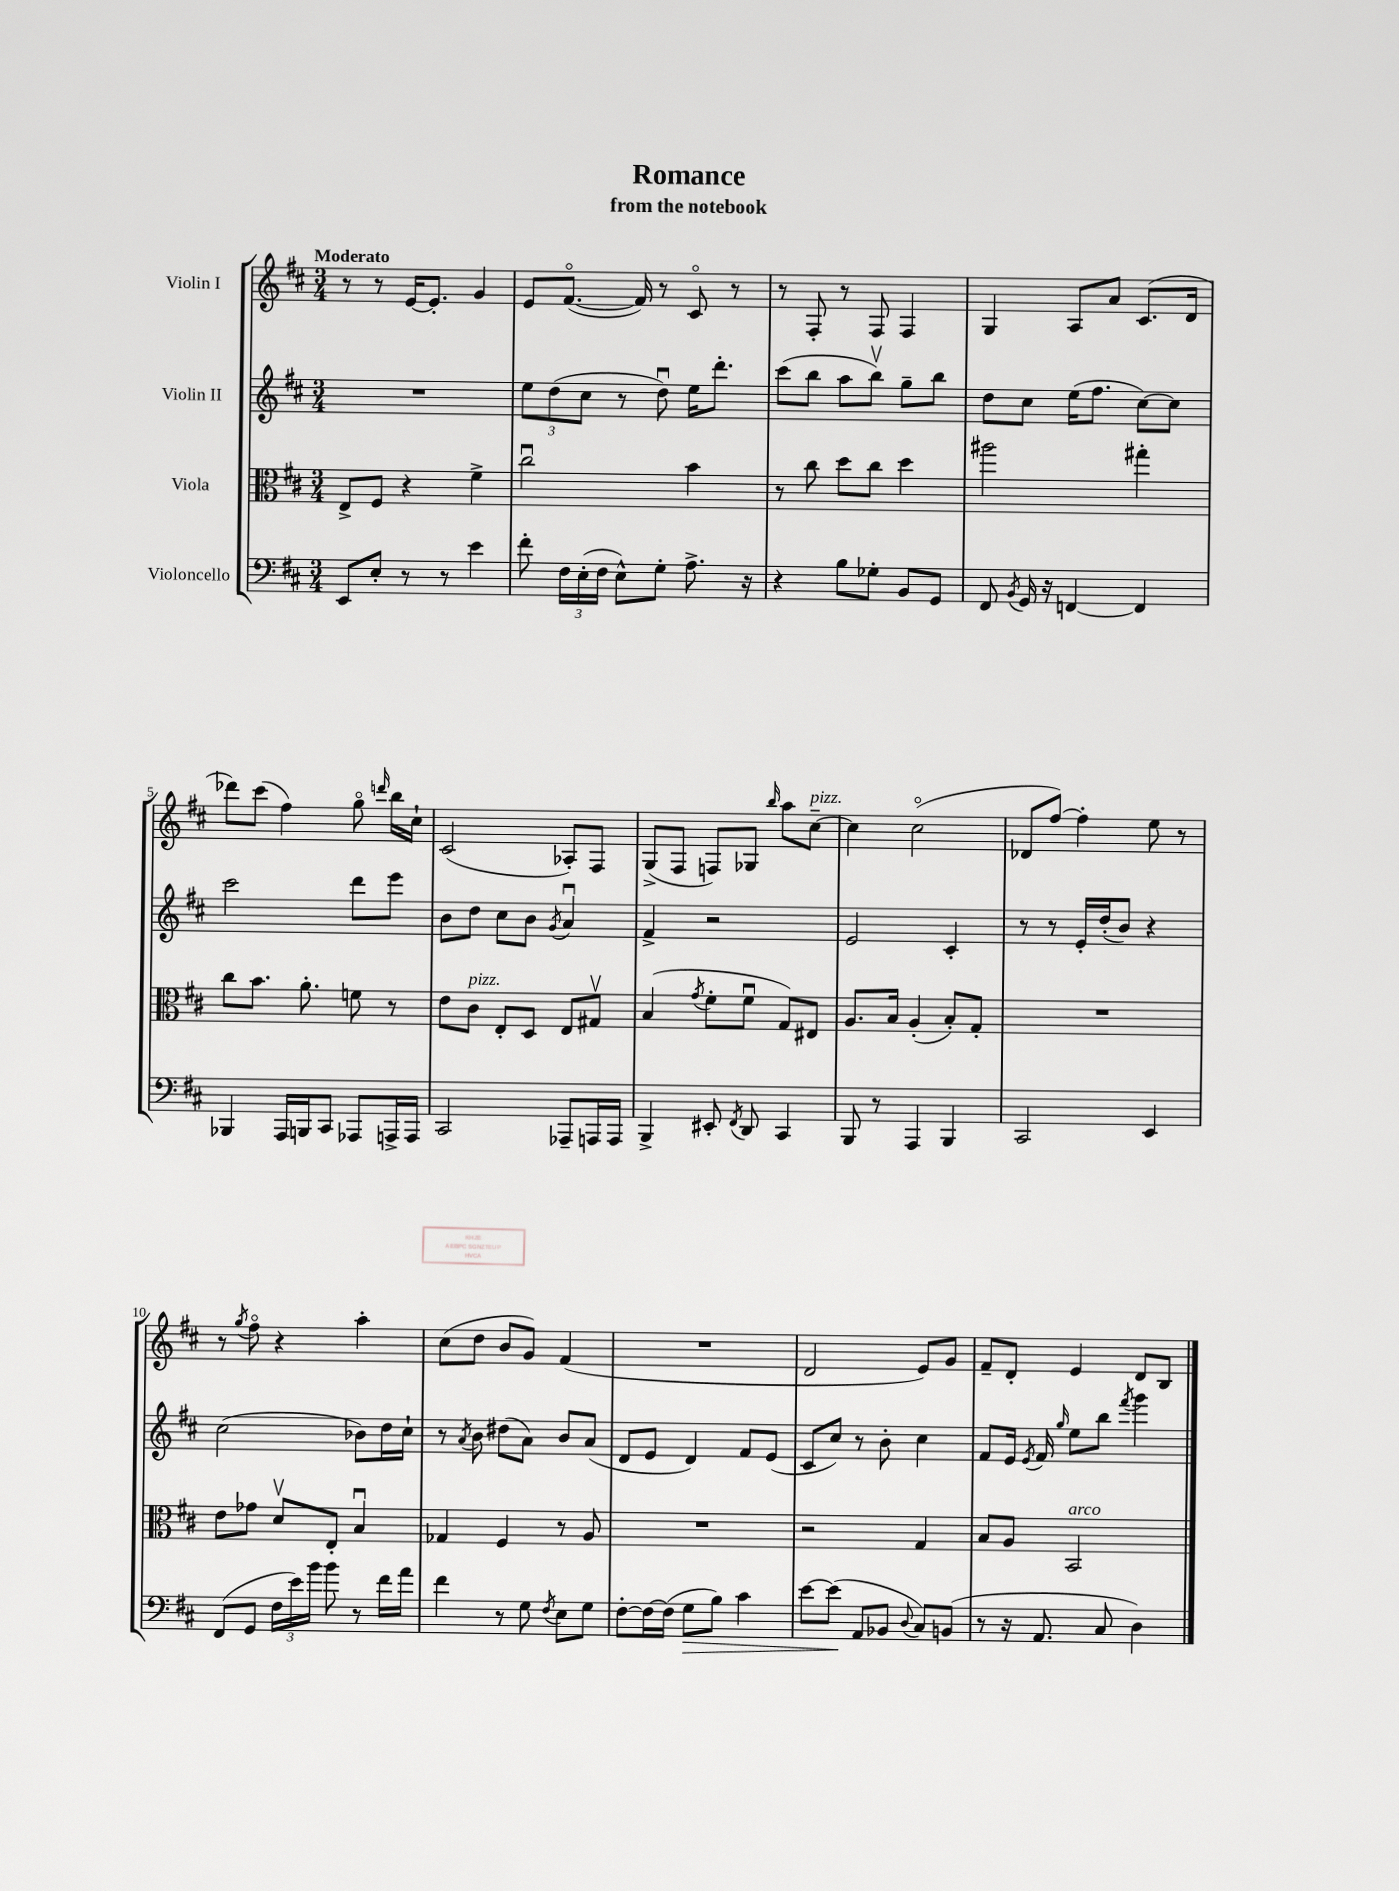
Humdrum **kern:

**kern	**kern	**kern	**kern
*staff4	*staff3	*staff2	*staff1
*clefF4	*clefC3	*clefG2	*clefG2
*k[f#c#]	*k[f#c#]	*k[f#c#]	*k[f#c#]
*M3/4	*M3/4	*M3/4	*M3/4
8EE/L	8E^/L	2.r	8r
8E'/J	8F#/J	.	8r
8r	4r	.	[16e/LK
.	.	.	8.e'/]J
8r	.	.	.
4e\	4f#^\	.	4g/
=	=	=	=
8f#'\	2cc#u\	12ee\L	8e/L
.	.	(12dd\	.
24F#\LL	.	.	([8.f#o/J
(24E'\	.	12cc#\J	.
24F#\JJ	.	.	.
8E^^\L)	.	8r	.
.	.	.	16f#/])
8G'\J	.	8ddu\)	8r
8.A^\	4b\	16ee\LK	8c#o/
.	.	8.ddd'\J	.
.	.	.	8r
16r	.	.	.
=	=	=	=
4r	8r	(8ccc#\L	8r
.	8cc#\	8bb\J	8F#'/
8B\L	8dd\L	8aa\L	8r
8G-'\J	8cc#\J	8bbv\J)	8F#/
8BB/L	4dd\	8gg~\L	4F#/
8GG/J	.	8bb\J	.
=	=	=	=
8FF#/	2aa#\	8dd\L	4G/
8qBB/	.	.	.
16GG/	.	8cc#\J	.
16r	.	.	.
[4FF/	.	(16ee\LK	8A/L
.	.	8.ff#\J	.
.	.	.	8a/J
4FF/]	4gg#'\	[8cc#\L)	(8.c#/L
.	.	8cc#\]J	.
.	.	.	16d/Jk
=	=	=	=
4BBB-/	8cc#\L	2ccc#\	8ddd-\L)
.	8.b\J	.	(8ccc#\J
16AAA/LL	.	.	4ff#\)
16BBB/J	8.a'\	.	.
8CC#/J	.	.	.
8AAA-/L	8f\	8ddd\L	8ggo\
.	.	.	16qqddd/
16AAA^/L	8r	8eee\J	16bb\LL
16AAA/JJ	.	.	16cc#`\JJ
=	=	=	=
2CC#/	8e\L	8b\L	(2c#/
.	8c#\J	8dd\J	.
.	8E'/L	8cc#\L	.
.	8D/J	8b\J	.
.	.	8qg/	.
8AAA-~/L	8E/L	4au/	8A-'/L)
16AAA/L	8G#v/J	.	8F#/J
16AAA/JJ	.	.	.
=	=	=	=
4BBB^/	(4B/	4f#^/	(8G^/L
.	.	.	8F#/J
.	8qg/	.	.
8EE#'/	8f#'\L	2r	8F/L)
8qFF#/	.	.	.
8DD/	8f#u\J	.	8G-/J
.	.	.	16qqbb/
4CC#/	8G/L)	.	8aa\L
.	8E#/J	.	[8cc#~\J
=	=	=	=
8BBB/	8.A/L	2e/	4cc#\]
8r	.	.	.
.	16B/Jk	.	.
4AAA/	(4A'/	.	(2cc#o\
4BBB/	8B'/L)	4c#'/	.
.	8G'/J	.	.
=	=	=	=
2CC#/	2.r	8r	8d-/L
.	.	8r	[8ff#/J)
.	.	16e'/LL	4ff#'\]
.	.	(16dd'/J	.
.	.	8b/J)	.
4EE/	.	4r	8ee\
.	.	.	8r
=	=	=	=
(8FF#/L	8e\L	(2cc#\	8r
.	.	.	8qgg/
8GG/J	8g-\J	.	8ff#o\
24F#\LL	8dv/L	.	4r
24e\)	.	.	.
24b\JJ	.	.	.
8b\	8E'/J	.	.
8r	4Bu/	8b-\L)	4aa'\
16f#\LL	.	16dd\L	.
16a\JJ	.	16cc#`\JJ	.
=	=	=	=
4f#\	4G-/	8r	(8cc#\L
.	.	8qa/	.
.	.	8b\	8dd\J
8r	4F#/	(8dd#\L	8b/L
8G\	.	8a\J)	8g/J)
8qF#/	.	.	.
8E\L	8r	8b/L	(4f#/
8G\J	8A/	(8a/J	.
=	=	=	=
[8F#'\L	2.r	8d/L	2.r
16F#\_L	.	8e/J	.
(16F#\]JJ	.	.	.
8G\L	.	4d/)	.
8B\J)	.	.	.
4c#\	.	8f#/L	.
.	.	(8e/J	.
=	=	=	=
[8e\L	2r	8c#/L	2d/
(8e\]J	.	8cc#/J)	.
8AA/L	.	8r	.
8BB-/J	.	8b'\	.
8qqD/	.	.	.
8C#/L)	4G/	4cc#\	8e/L)
(8BB/J	.	.	8g/J
=	=	=	=
8r	8B/L	8f#/L	8f#~/L
16r	8A/J	16e/Jk	8d'/J
.	.	8qe/	.
8.AA/	.	16f#/	.
.	.	16qqgg/	.
.	2BB/	8ee\L	4e/
8C#/	.	8bb\J	.
.	.	8qfff#/	.
4D\)	.	4ggg\	8d/L
.	.	.	8B/J
==	==	==	==
*-	*-	*-	*-
